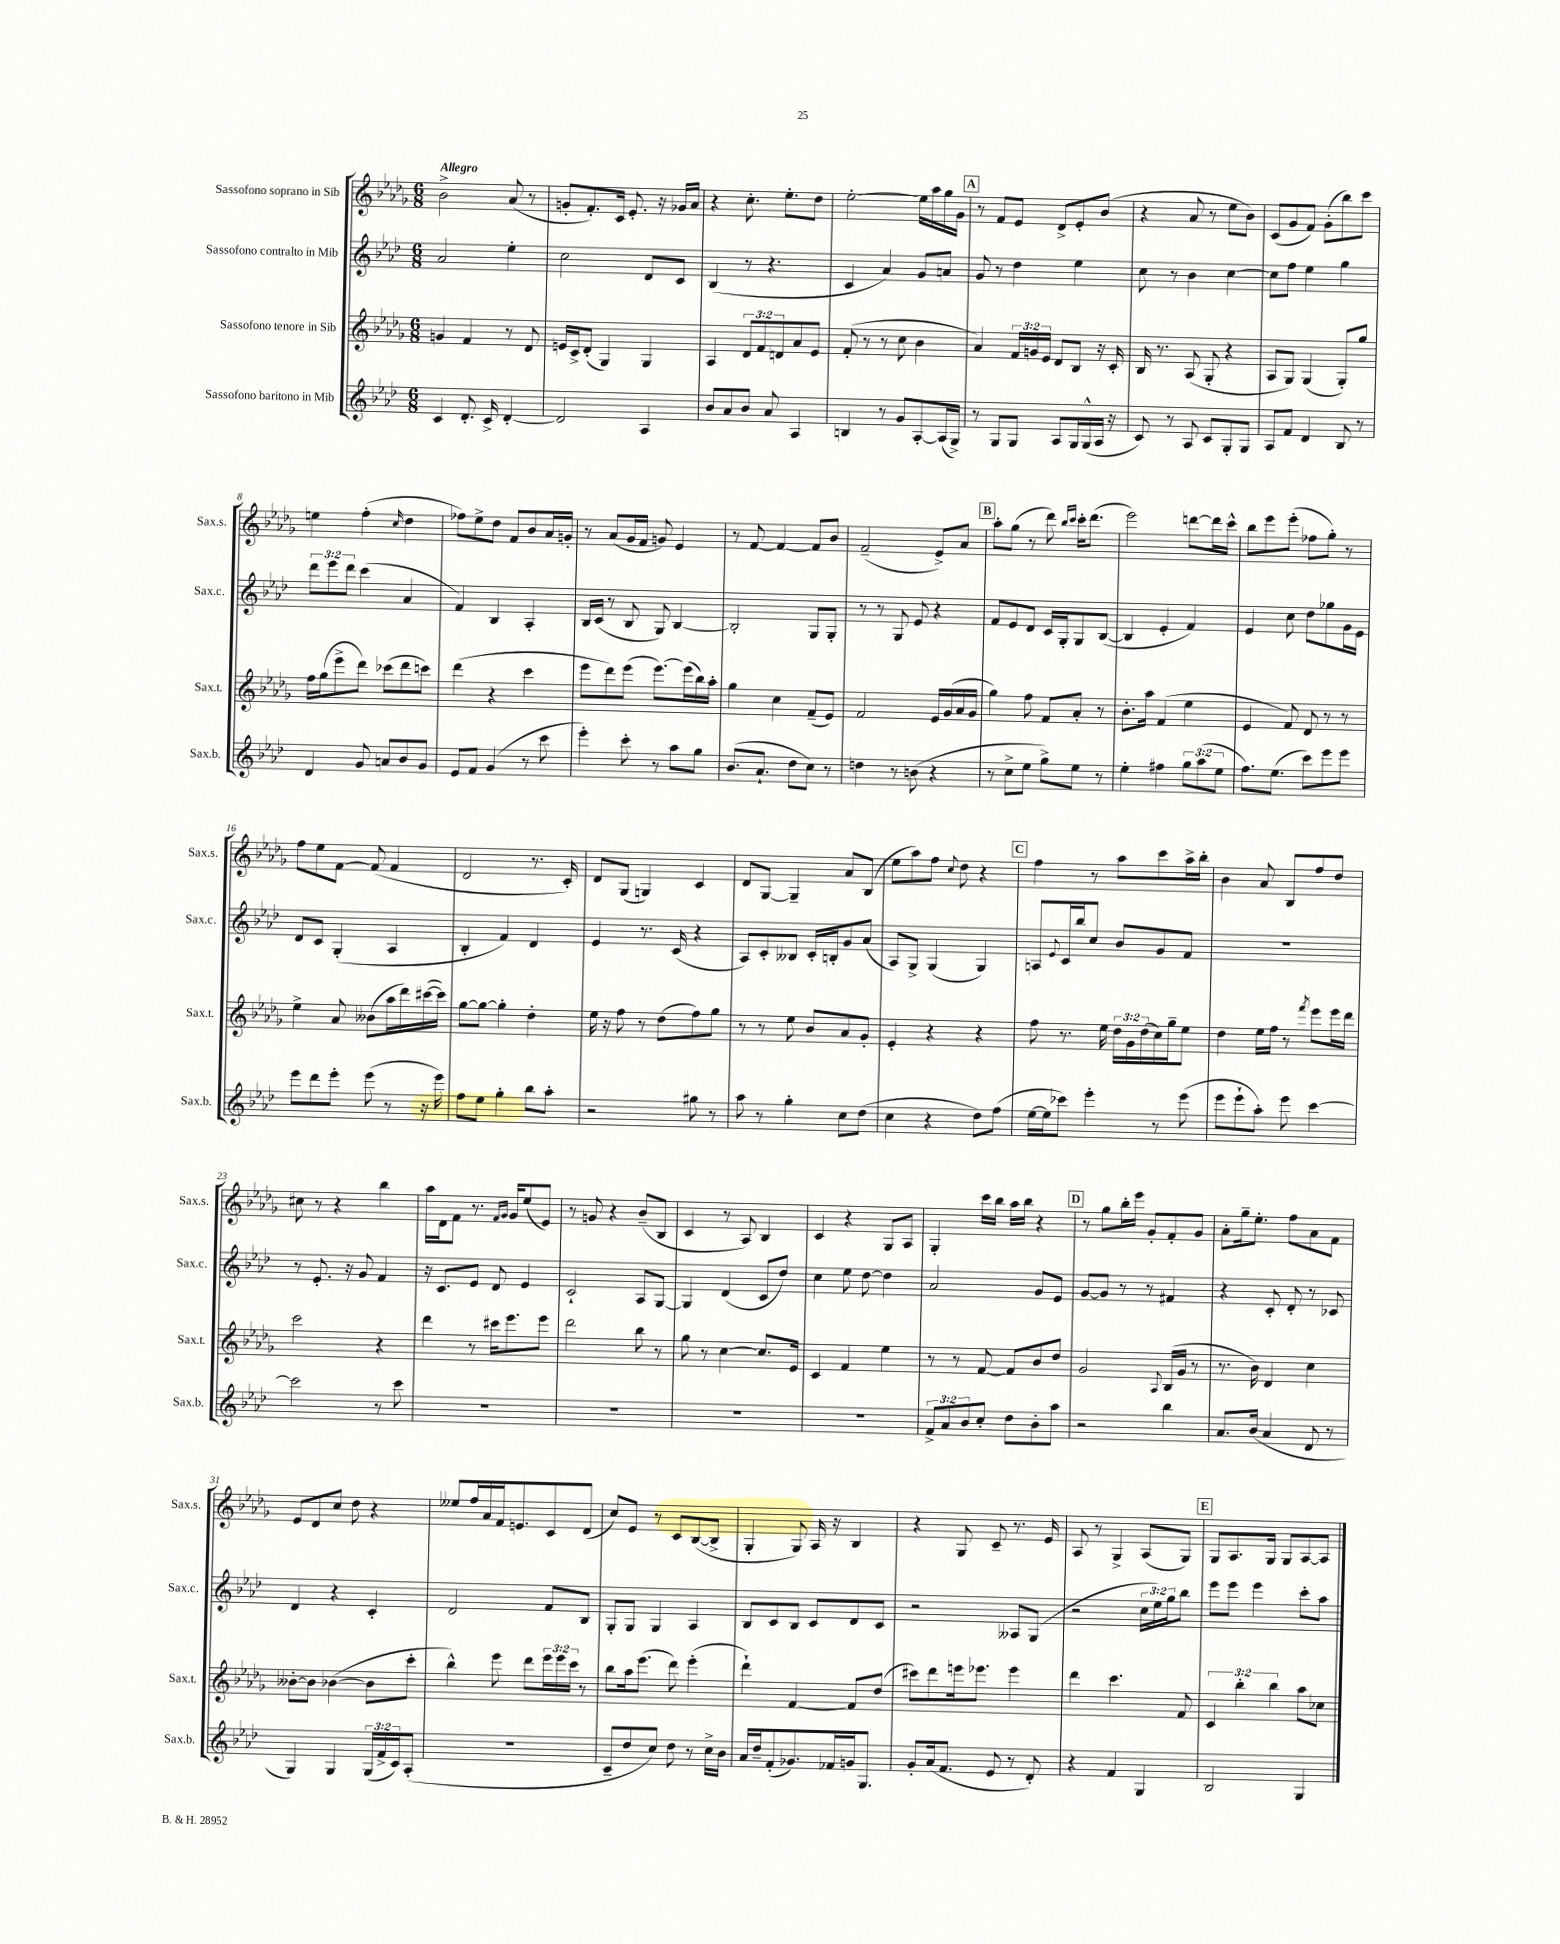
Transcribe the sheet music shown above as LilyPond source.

<<
\new StaffGroup <<
\new Staff = "s0" \with { instrumentName = "Sassofono soprano in Sib" shortInstrumentName = "Sax.s." } {
    \clef treble \key des \major \numericTimeSignature \time 6/8 \tempo "Allegro"
    bes'2-> aes'8( r8 |
    g'8-. f'8.-.) c'16 ees'8.-. r16 ges'16 aes'16 |
    r4 c''8.-. ees''8.-. des''8 |
    ees''2~-. ees''16 aes''16 ges''16 ges'16 |
    \mark \markup { \box "A" } r8 f'8 ees'8 des'8-> ees'8-. bes'8( |
    r4 aes'8 r8 ees''8 bes'8) |
    c'8( ges'8 f'8) ges'8-.( bes''8) c'''8 |
    e''4 f''4-.( \grace { c''16 } des''4 |
    fes''8) ees''8-> des''8 f'8 bes'8 aes'16 g'16-. |
    r8 aes'8( ges'16 f'16 g'8) ees'4 |
    r8 f'8~ f'4~ f'8 bes'8 |
    f'2--( ees'8->) aes'8 |
    \mark \markup { \box "B" } aes''8-. ges''8( r8 des'''8) \grace { bes''16 c'''16 } c'''16-. des'''8.( |
    ees'''2) d'''8~ d'''16 c'''16-^ |
    bes''8 ees'''8 ees'''8-.( fes''8 ges''8-.) r8 |
    f''8 ees''8 f'8~ f'8( f'4 |
    des'2 r8. c'16-.) |
    des'8 ges8( g4) c'4 |
    des'8 ges8~ ges4-- aes'8 bes8( |
    ees''8 aes''8) f''8 \appoggiatura { c''8 } des''8 r4 |
    \mark \markup { \box "C" } f''4 r8 aes''8 c'''8 aes''16-> bes''16-. |
    bes'4 aes'8 bes8 f''8 des''8 |
    cis''8 r8 r4 bes''4 |
    aes''16 des'16 f'8 r8. \grace { f'16 ges'16 } ges'16 ees''8( ees'8) |
    r8 g'8 r4 bes'8--( bes8 |
    c'4 r8 aes8) bes4 |
    c'4 r4 ges8 aes8 |
    ges4-. c'''16 bes''16 aes''16 bes''16 r4 |
    \mark \markup { \box "D" } r8 ges''8 bes''16-. ees'''16 ges'8-. f'8-. ges'8 |
    aes'8-. ges''16-- ees''8.-. f''8 aes'8 f'8 |
    ees'8 des'8 c''8 des''8 r4 |
    eeses''8 f''16 aes'16 f'16 e'8. c'8 des'8( |
    c''8) ees'8 r8 c'8 bes8~( bes8-> |
    ges4-. ges8) aes16 r16 bes4 |
    r4 ges8 c'8-- r8. ees'16 |
    aes8 r8 ges4-> aes8( ges8) |
    \mark \markup { \box "E" } ges8 aes8. ges16 ges8 aes8~ aes8 \bar "|." |
}
\new Staff = "s1" \with { instrumentName = "Sassofono contralto in Mib" shortInstrumentName = "Sax.c." } {
    \clef treble \key aes \major \numericTimeSignature \time 6/8 \override Staff.TupletNumber.text = #tuplet-number::calc-fraction-text
    aes'2 ees''4-. |
    c''2 des'8 c'8 |
    bes4( r8 r4. |
    c'4 aes'4) g'8 a'8 |
    \mark \markup { \box "A" } g'8 r8 des''4 ees''4 |
    c''8 r8 bes'4 c''4~ |
    c''8 f''8 ees''4 g''4 |
    \tuplet 3/2 { des'''8 ees'''8 des'''8 } c'''4( aes'4 |
    f'4) bes4 aes4-. |
    bes16 c'16( r8 bes8 g8) bes4~ |
    bes2-. g8 g8-. |
    r8 r8 g8 ees'8 r4 |
    \mark \markup { \box "B" } f'8 ees'8 des'8 c'16 g16-. g8 bes8~( |
    bes4 ees'4-. f'4) |
    ees'4 c''8 des''8 ges''8 g'16 ees'16 |
    des'8 c'8 g4-.( aes4 |
    bes4-. f'4) des'4 |
    ees'4 r8. c'16( r4 |
    aes8) c'8-. beses8 c'16-. b16-. g'8 aes'8( |
    aes8) g8-> g4( g4) |
    \mark \markup { \box "C" } a8 \appoggiatura { ees'8 } c'16 bes''16 c''8 bes'8 g'8 f'8 |
    R2. |
    r8 ees'8.-. r16 g'8 f'4 |
    r16 c'8. ees'8 des'8 ees'4 |
    c'2-! aes8 g8~ |
    g4 des'4( c'8 des''8) |
    c''4 ees''8 des''8~ des''4 |
    aes'2 g'8 ees'8 |
    \mark \markup { \box "D" } g'8~ g'8 r8 r8 fis'4 |
    r4 c'8-. des'8-. r8 ces'8 |
    des'4 r4 c'4-. |
    des'2 f'8 bes8 |
    g8-. g8 g4 aes4 |
    bes8 c'8 bes8 c'8 des'8 c'8 |
    r2 aeses8 g8( |
    r2 \tuplet 3/2 { c''16 ees''16) g''16 } bes''8 |
    \mark \markup { \box "E" } ees'''8 ees'''8 ees'''4 c'''8-. aes''8 \bar "|." |
}
\new Staff = "s2" \with { instrumentName = "Sassofono tenore in Sib" shortInstrumentName = "Sax.t." } {
    \clef treble \key des \major \numericTimeSignature \time 6/8 \override Staff.TupletNumber.text = #tuplet-number::calc-fraction-text
    g'4 f'4 r8 des'8 |
    e'16 c'16-> des'8-.( ges4) ges4 |
    aes4 \tuplet 3/2 { des'8 f'8 d'8 } aes'8 ees'8 |
    f'8-.( r8 r8 c''8 bes'4 |
    \mark \markup { \box "A" } aes'4) \tuplet 3/2 { f'16 g'16 ees'16 } des'8 bes8 r16 c'16-. |
    bes16 r8. aes8( ges8-. r4 |
    aes8 ges8) ges4( ges8-.) ges''8 |
    f''16 ges''16( ees'''8-> des'''8) ces'''8( des'''8 c'''8) |
    des'''4( r4 c'''4 |
    ees'''8 des'''8) ees'''8( ees'''8.~) ees'''16( bes''16) aes''16-. |
    ges''4 c''4 f'8--( ees'8) |
    f'2 ees'16 ges'16( aes'16 ges'16 |
    \mark \markup { \box "B" } ges''4) f''8 f'8 aes'8-. r8 |
    bes'8.-. aes''16 f'4( ees''4 |
    ees'4 f'8) des'8 r8 r8 |
    ees''4-> aes'8 beses'8( aes''16 des'''16) cis'''16~( cis'''16) |
    ges''8~ ges''8~ ges''4-. des''4-. |
    ees''16 r16 f''8 r8 des''8( f''8) ges''8 |
    r8 r8 ees''8 bes'8 aes'8 ges'8-. |
    ees'4-. r4 r4 |
    \mark \markup { \box "C" } f''8 r8. ees''16 \tuplet 3/2 { des''16 ges'16 des''16( } c''16) ges''16-- ees''8 |
    des''4 ees''16 f''16 r8 \acciaccatura { f'''8 } ees'''8 ees'''16 des'''16 |
    c'''2 r4 |
    des'''4 r8 cis'''16 ees'''8. ees'''8 |
    des'''2 bes''8 r8 |
    ges''8 r8 c''4~ c''8. ees'16 |
    c'4 f'4 ees''4 |
    r8 r8 f'8~ f'8 bes'8 des''8 |
    \mark \markup { \box "D" } ges'2 \appoggiatura { aes8 } bes16( ges'16 r8 |
    r8. bes'16) des'4 c''4 |
    beses'8~-. beses'8 bes'4~( bes'8 c'''8-. |
    bes''4-^) ees'''8 des'''8 \tuplet 3/2 { ees'''16 ees'''16 c'''16 } r8 |
    bes''8 aes''16 ees'''8.( des'''8) ees'''4-.( |
    des'''4-!) f'4~ f'8 des''8( |
    cis'''8) des'''8 e'''16 ees'''8. ees'''4 |
    des'''4 c'''4. f'8 |
    \mark \markup { \box "E" } \tuplet 3/2 { c'4 bes''4-. bes''4 } aes''8 ces''8 \bar "|." |
}
\new Staff = "s3" \with { instrumentName = "Sassofono baritono in Mib" shortInstrumentName = "Sax.b." } {
    \clef treble \key aes \major \numericTimeSignature \time 6/8 \override Staff.TupletNumber.text = #tuplet-number::calc-fraction-text
    c'4 des'8.-. c'16-> des'4~-. |
    des'2 aes4 |
    bes'8 aes'8 bes'8 aes'8 aes4 |
    b4 r8 g'8 aes8~-. aes16( g16->) |
    \mark \markup { \box "A" } r8 g8 g8 aes8 g16 g16-^( aes16 r16 |
    c'8) r8 aes8 c'8 g8-. g8 |
    aes8 f'8 des'4 bes8 r8 |
    des'4 g'8 a'8 bes'8 g'8 |
    ees'8 f'8 g'4( r8 c'''8 |
    ees'''4-.) c'''8-. r8 aes''8 g''8 |
    bes'8.( aes'8.-! des''8 c''8) r8 |
    d''4 r8 b'8( r4 |
    \mark \markup { \box "B" } r8 c''8-> ees''8 g''8->) ees''8 r8 |
    ees''4-. fis''4 \tuplet 3/2 { g''8 aes''8( ees''8 } |
    f''8.) ees''8.( c'''8) ees'''8 ees'''8 |
    ees'''8 des'''8 ees'''8-. ees'''8( r8 r16 ees'''16) |
    f''8 ees''8 g''4-. bes''8 aes''8-. |
    r2 gis''8 r8 |
    aes''8 r8 g''4-. c''8 des''8( |
    c''4 r4 des''8) f''8( |
    \mark \markup { \box "C" } ees''16~ ees''16 ces'''8) ees'''4-. r8 ees'''8( |
    ees'''8 ees'''8-! aes''8-.) ees'''8 c'''4~ |
    c'''2 r8 c'''8 |
    R2. |
    R2. |
    R2. |
    R2. |
    \tuplet 3/2 { f'8-> aes'8 bes'8 } c''8-. des''8 bes'8-. aes''8 |
    \mark \markup { \box "D" } r2 bes''4 |
    aes'8. bes'16( aes'4 des'8 r8 |
    g4) g4 \tuplet 3/2 { g16( f'16-> c'16) } aes8-.( |
    R2. |
    c'8-- des''8 c''8) des''8 r8 c''16-> bes'16 |
    aes'16 des''16-- f'8-.( ges'8.) fes'16 g'16 g8. |
    g'8-. aes'16( f'8. ees'8 r8 des'8-.) |
    r4 f'4 g4 |
    \mark \markup { \box "E" } bes2 g4 \bar "|." |
}
>>
>>
